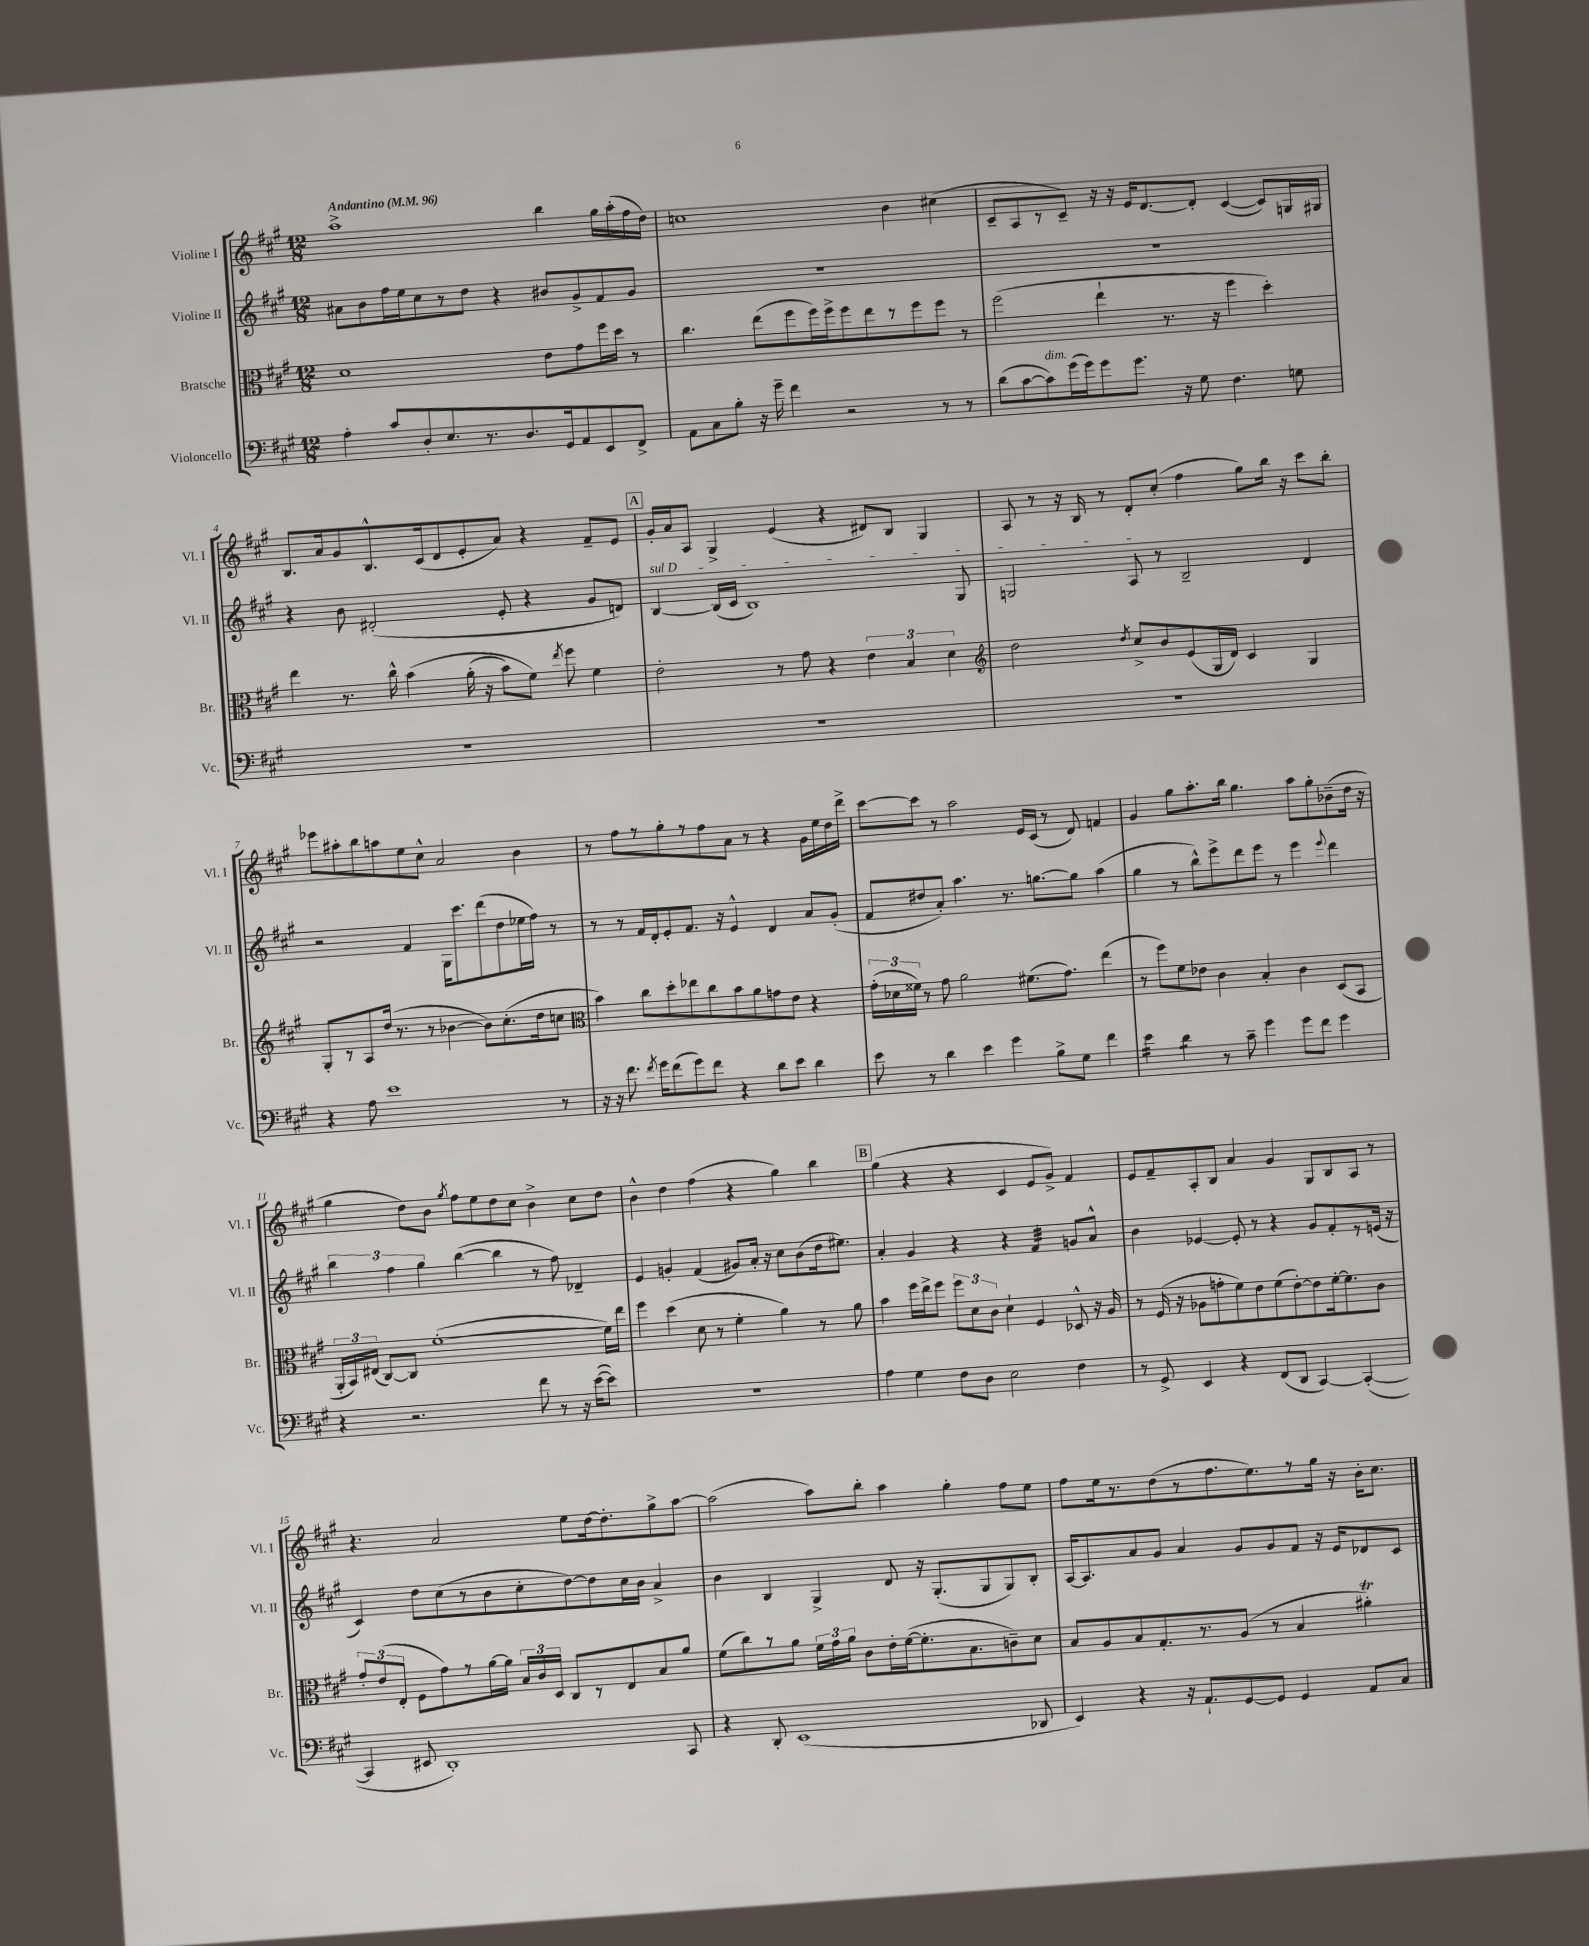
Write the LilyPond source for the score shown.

<<
\new StaffGroup <<
\new Staff = "s0" \with { instrumentName = "Violine I" shortInstrumentName = "Vl. I" } {
    \clef treble \key a \major \numericTimeSignature \time 12/8 \tempo "Andantino" 4 = 96
    \autoBeamOff a''1-> b''4 gis''16[ a''16-.( fis''16 d''16]) |
    c''1 b'4 cis''4( |
    cis'8[-- a8 r8 cis'8]--) r16 r16 e'16[ d'8.~ d'8]-. cis'4~( cis'8[) g16 gis16] |
    b8.[ a'16 gis'8 b8.-^ cis'16( d'8 e'8-. a'8]) r4 fis'8[-- e'8] |
    \mark \markup { \box "A" } gis'16[-. a'16 a8] gis4-> e'4( r4 dis'8[) b8] gis4 |
    a8 r8 r16 b16 r8 d'8[-. cis''8]-.( fis''4 gis''8[) b''16] r16 cis'''8[ b''8]-. |
    ees'''8[ ais''8-. b''8 a''8 e''8 cis''8]-^ a'2 b'4 |
    r8 fis''8[ r8 gis''8-. r8 fis''8 a'8] r8 r4 gis'16[ e''16 d''16 d'''16]-> |
    cis'''8[~ cis'''8] r8 a''2 e'16[ cis'16]( r8 d'8) f'4 |
    gis'4 gis''8[ a''8.-. b''16] gis''4. a''8[ gis''8-. bes'8--( d''16] r16 |
    gis''4 d''8[) b'8] \acciaccatura { gis''8 } fis''8[ e''8 d''8 cis''8] b'4-> cis''8[ d''8] |
    b'4-^ d''4 fis''4( r4 gis''4) b''4 |
    \mark \markup { \box "B" } gis''4( r4 r4 cis'4 e'8[ gis'8]->) fis'4 |
    e'8[ fis'8-- a8-. b8] a'4 gis'4 gis8[ b8 a8] r8 |
    r4. a'2 e''8[ d''16~ d''8.-. gis''8-> a''8]~ |
    a''2( a''8[) b''8]-. a''4 gis''4-. fis''8[ e''8] |
    fis''8[ e''16 r8. d''8( r8 fis''8. e''8.) r8 gis''16] r16 b'16[-. cis''8.] \bar "|." |
}
\new Staff = "s1" \with { instrumentName = "Violine II" shortInstrumentName = "Vl. II" } {
    \clef treble \key a \major \numericTimeSignature \time 12/8
    \autoBeamOff ais'8[ b'8 fis''16 e''16 cis''8 r8 d''8] r4 bis'8[ gis'8-> fis'8 gis'8] |
    R1. |
    R1. |
    r4 b'8 dis'2-.( e'8-. r4 gis'8[ d'8]) |
    \mark \markup { \box "A" } \once \override TextSpanner.bound-details.left.text = \markup { \italic "sul D" } b4~\startTextSpan b16[( cis'16] b1) gis8 |
    g2 a8\stopTextSpan r8 b2-- d'4 |
    r2 fis'4 gis16[ cis'''8. d'''8( d''8 ees''16 fis''16]) r8 |
    r8 r8 fis'16[ d'16-. e'8-. fis'8.] r16 e'4-^ d'4 a'8[ gis'8]-.( |
    fis'8[ dis''8 a'8]-.) a''4. r8. g''8.[~ g''8] a''4( |
    gis''4 r8 b''8[-^) e'''8-> d'''8 e'''8] r8 e'''4 \appoggiatura { e'''8 } d'''4 |
    \tuplet 3/2 { b''4 fis''4 gis''4 } b''4~( b''4 r8 fis''8) des'4-- |
    e'4 g'4-. fis'4( gis'8[) a'16]-. r16 cis''8[ b'8( d''16 eis''8.]) |
    \mark \markup { \box "B" } a'4-. gis'4 r4 r4 fis'4:32 g'8[ a'8]-^ |
    b'4 ees'4~ ees'8-. r8 r4 gis'8[ fis'8-. r8 e'16]( r16 |
    cis'4) d''8[ cis''8( r8 b'8 cis''8-. d''8~) d''8 cis''16 b'16] a'4-> |
    b'4 b4 gis4-> d'8 r16 gis8.[-.( gis8 gis8) b8]-. |
    a16[~ a8. a'8 gis'8] a'4 gis'8[ gis'8 fis'8] r16 e'16[ des'8 cis'8] \bar "|." |
}
\new Staff = "s2" \with { instrumentName = "Bratsche" shortInstrumentName = "Br." } {
    \clef alto \key a \major \numericTimeSignature \time 12/8
    \autoBeamOff d'1 e'8[ gis'8 fis''16 d''16] r8 |
    cis''4. e''8[( fis''8 fis''16) fis''16-> fis''8 e''8 r8 fis''8 fis''8] r8 |
    fis''2( e''4-! r8. r16 fis''4 d''4-.) |
    e''4 r8. cis''16-^ b'4\( a'16-.( r16 b'8[) fis'8]\) \acciaccatura { e''8 } fis''8 fis'4 |
    \mark \markup { \box "A" } e'2-. r8 gis'8 r4 \tuplet 3/2 { e'4 b4 d'4 } |
    \clef treble d''2 \acciaccatura { d''8 } cis''8[-> b'8 e'8( gis16 d'16]) cis'4 gis4 |
    gis8[-. r8 a8 d''16]( r8. r8 bes'4~ bes'8[) cis''8.-.( d''16 c''8] |
    \clef alto b'4) cis''8[ d''8-. ees''8 cis''8 b'8 a'8 g'8 e'8] r4 |
    \tuplet 3/2 { gis'16[-.( des'16 fisis'16]) } r8 gis'8 a'2 fis'8.[( gis'8.]) e''4( |
    r8 fis''8[) fis'8 ees'8] cis'4 b4-. cis'4 d8[( b,8] |
    \tuplet 3/2 { a,16[-. b,16) eis16]( } cis8[~) cis8] fis'1~-.( fis'16[) e''16] |
    fis''4 d''4( d'8 r8 fis'4-. a'4) r8 a'8 |
    \mark \markup { \box "B" } b'4 fis''16[ e''16-> fis''8] \tuplet 3/2 { fis''8[ d'8 cis'8] } d'4-! fis4 des8-^ r16 a16 |
    r8 fis16( r16 aes8[ g'8-. fis'8) e'8 fis'8( e'8~-.) e'8 fis'16~-. fis'8. cis'8] |
    \tuplet 3/2 { gis'8[-. e'8( e8]-. } fis8[ gis'8) r8 a'16~ a'16] \tuplet 3/2 { b16[ cis'16 d16] } cis8[ r8 e8 b8 a'8] |
    fis'8[( cis''8) r8 a'8] \tuplet 3/2 { fis'16[ gis'16 a'16] } cis'8[ e'16-. fis'16~( fis'8.-. b8. c'8--) d'8] |
    b8[ a8 b8 gis8.-. r8. a8]( r8 b4 ais'4-.\trill) \bar "|." |
}
\new Staff = "s3" \with { instrumentName = "Violoncello" shortInstrumentName = "Vc." } {
    \clef bass \key a \major \numericTimeSignature \time 12/8
    \autoBeamOff a4-. cis'8[ d8-. e8. r8. d8. gis,16 a,8 e,8 fis,8]-> |
    a,8[ cis8 b8]-. r16 gis'16-- fis'4 r2 r8 r8 |
    d'8[( cis'8~ cis'8^\markup { \italic "dim." }) gis'16( gis'16) gis'8 gis'8.] r16 gis8 fis4. g8 |
    R1. |
    \mark \markup { \box "A" } R1. |
    R1. |
    r4 a8 e'1 r8 |
    r16 r16 fis'8. \acciaccatura { fis'8 } gis'16[ fis'8( gis'8) fis'8] r4 d'8[ e'8] d'4 |
    e'8 r8 d'4 e'4 gis'4 b8[-> gis8] fis'4 |
    e'4:16 d'4:8 r8 cis'8-- gis'4 gis'8[ fis'8] gis'4 |
    r4 r2. fis'8 r8 r16 e'16[~( e'8]) |
    R1. |
    \mark \markup { \box "B" } a4 gis4 fis8[ d8] e2 fis4 |
    r8 gis,8-> e,4 r4 fis,8[( d,8] cis,4~) cis,4~-.( |
    cis,4 eis,8 d,1-.) cis,8 |
    r4 d,8-. e,1( des,8 |
    e,4) r4 r16 a,8.[-! gis,8~ gis,8] gis,4 a,8[ cis8] \bar "|." |
}
>>
>>
